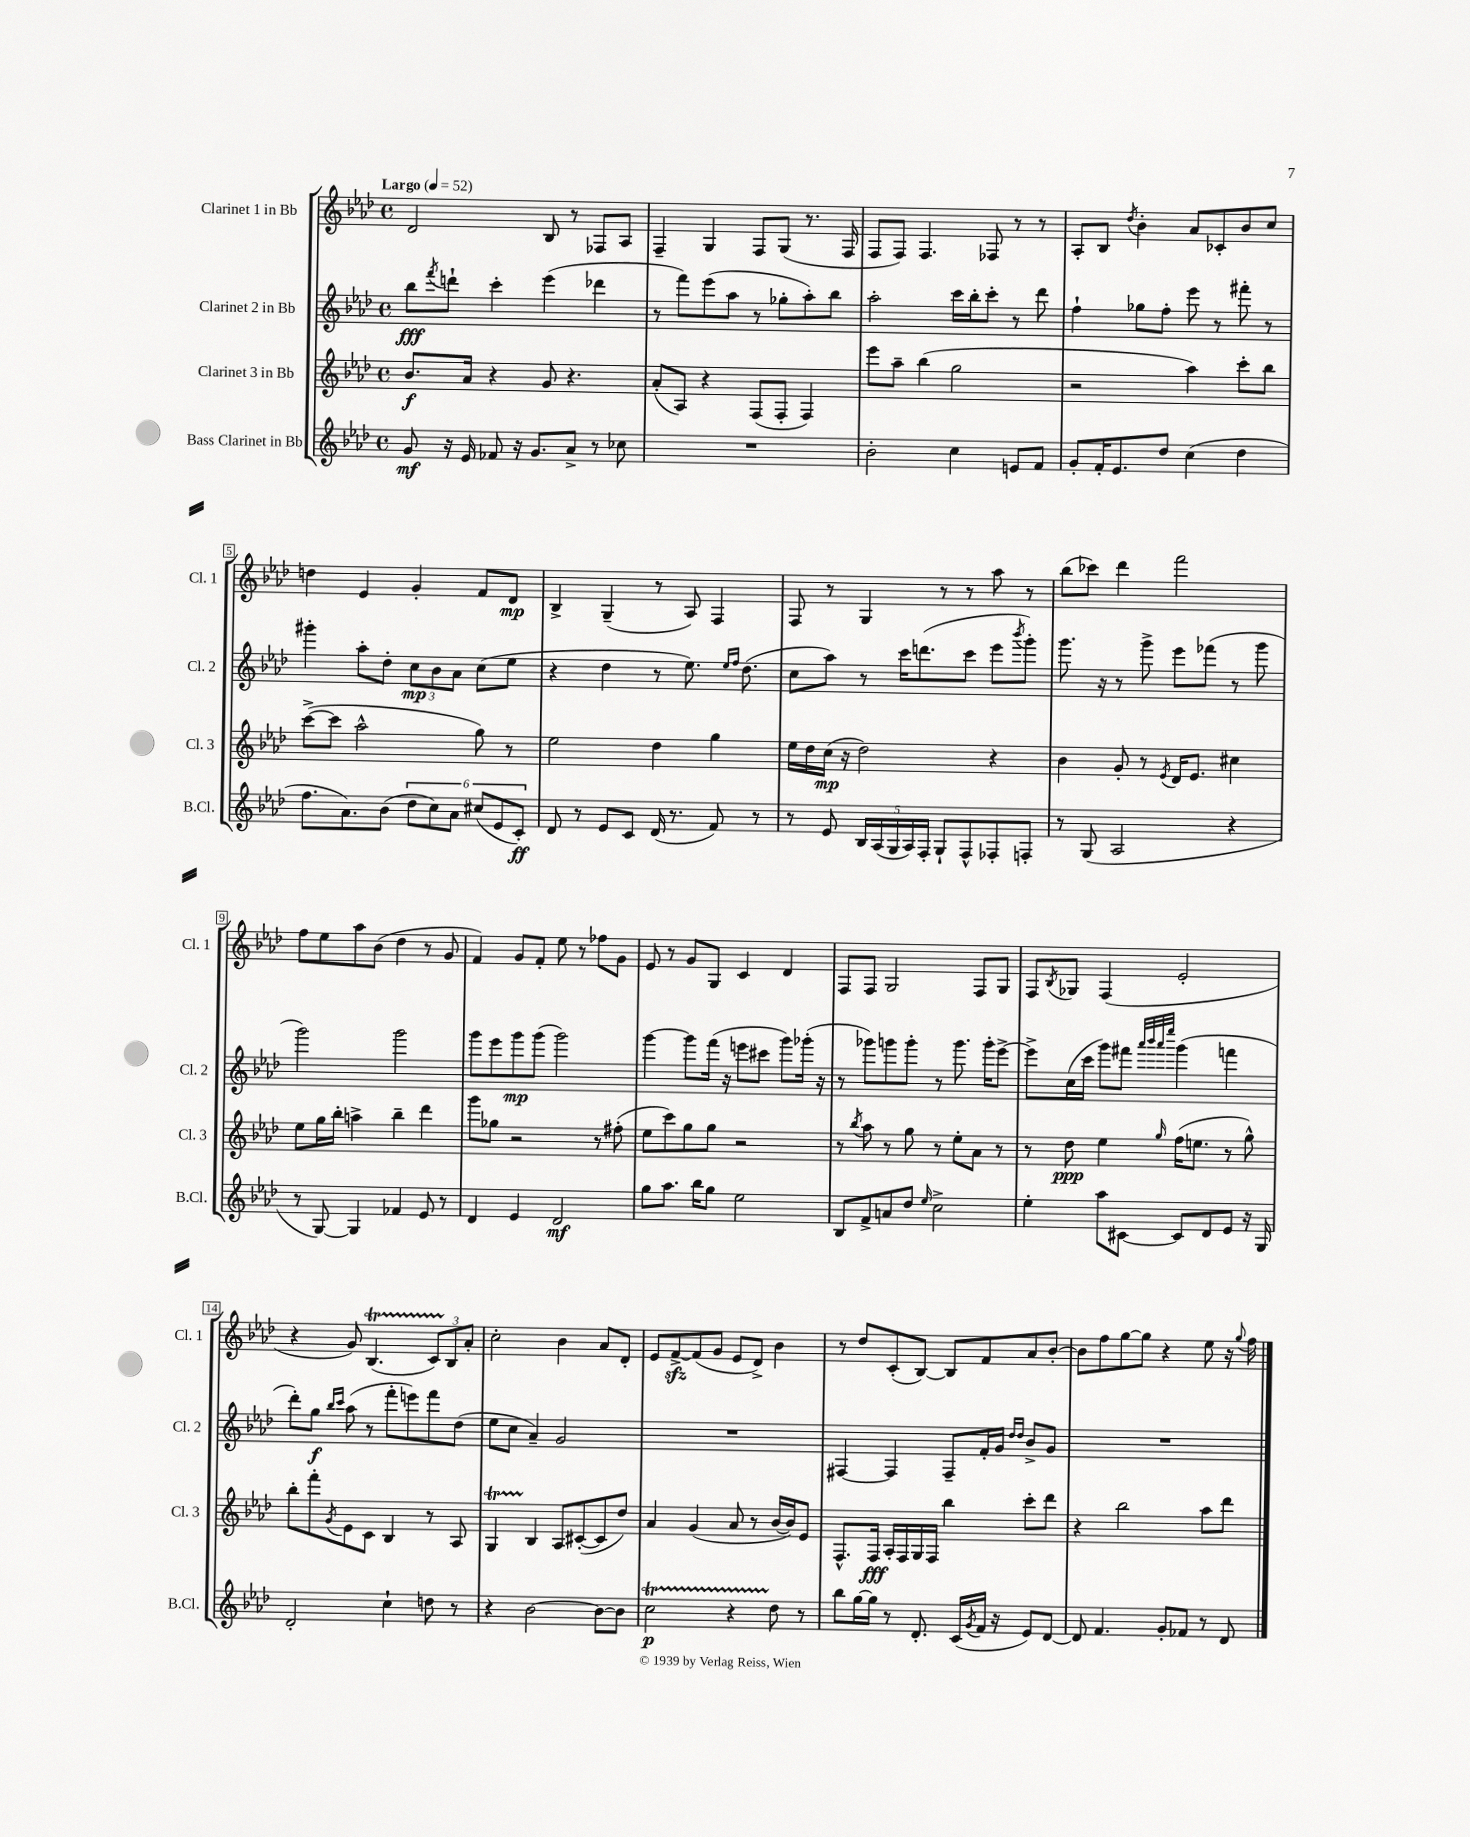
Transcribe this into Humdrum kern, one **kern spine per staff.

**kern	**dynam	**kern	**dynam	**kern	**dynam	**kern	**dynam
*part4	*part4	*part3	*part3	*part2	*part2	*part1	*part1
*staff4	*staff4	*staff3	*staff3	*staff2	*staff2	*staff1	*staff1
*I"Bass Clarinet in Bb	*	*I"Clarinet 3 in Bb	*	*I"Clarinet 2 in Bb	*	*I"Clarinet 1 in Bb	*
*I'B.Cl.	*	*I'Cl. 3	*	*I'Cl. 2	*	*I'Cl. 1	*
*clefG2	*	*clefG2	*	*clefG2	*	*clefG2	*
*k[b-e-a-d-]	*	*k[b-e-a-d-]	*	*k[b-e-a-d-]	*	*k[b-e-a-d-]	*
*M4/4	*	*M4/4	*	*M4/4	*	*M4/4	*
*met(c)	*	*met(c)	*	*met(c)	*	*met(c)	*
*MM52	*	*MM52	*	*MM52	*	*MM52	*
=1	=1	=1	=1	=1	=1	=1	=1
!	!	!	!	!	!	!LO:TX:a:B:t=Largo	!
8g/	mf	8.b-/L	f	8bb-\L	fff	2d-/	.
.	.	.	.	8qfff/	.	.	.
16r	.	.	.	8dddn`\J	.	.	.
16e-/	.	16a-/Jk	.	.	.	.	.
8f-X/	.	4r	.	4ccc'\	.	.	.
16r	.	.	.	.	.	.	.
8.g/L	.	.	.	.	.	.	.
.	.	8g/	.	(4eee-\	.	8B-/	.
8a-^/J	.	4.r	.	.	.	8r	.
8r	.	.	.	4ddd-X\	.	8F-X/L	.
8cc-X\	.	.	.	.	.	8A-/J	.
=2	=2	=2	=2	=2	=2	=2	=2
1r	.	(8a-'/L	.	8r	.	4F~/	.
.	.	8A-/J)	.	8fff\L)	.	.	.
.	.	4r	.	(8eee-\	.	4G/	.
.	.	.	.	8aa-\J	.	.	.
.	.	(8F/L	.	8r	.	8F/L	.
.	.	8F'/J	.	8gg-X'\L	.	(8G/J	.
.	.	4F/)	.	8aa-'\)	.	8.r	.
.	.	.	.	8bb-\J	.	.	.
.	.	.	.	.	.	16F/	.
=3	=3	=3	=3	=3	=3	=3	=3
2b-'\	.	8eee-\L	.	2aa-'\	.	8F/L	.
.	.	8aa-~\J	.	.	.	8F/J)	.
.	.	(4bb-\	.	.	.	4.F/	.
4cc\	.	2gg\	.	16ccc\LL	.	.	.
.	.	.	.	16bb-'\J	.	.	.
.	.	.	.	8ccc'\J	.	8F-X/	.
8en/L	.	.	.	8r	.	8r	.
8f/J	.	.	.	8ddd-\	.	8r	.
=4	=4	=4	=4	=4	=4	=4	=4
8g'/L	.	2r	.	4ff`\	.	8A-'/L	.
16f'/K	.	.	.	.	.	8B-/J	.
8.e-/	.	.	.	.	.	.	.
.	.	.	.	.	.	8qdd-/	.
.	.	.	.	8gg-X\L	.	4b-'\	.
8dd-/J	.	.	.	8ff'\J	.	.	.
(4cc\	.	4aa-\)	.	8eee-\	.	8a-/L	.
.	.	.	.	8r	.	8c-X'/	.
4dd-\	.	8ccc'\L	.	8fff#X'\	.	8b-/	.
.	.	8bb-\J	.	8r	.	8cc/J	.
!!LO:LB:g=z
=5	=5	=5	=5	=5	=5	=5	=5
8.ff\L	.	([8ccc^\L	.	4ggg#X'\	.	4ddn\	.
.	.	8ccc\J]	.	.	.	.	.
8.a-\)	.	.	.	.	.	.	.
.	.	2aa-^^\	.	8aa-'\L	.	4e-/	.
(8b-\J	.	.	.	8dd-'\J	.	.	.
12dd-\L	.	.	.	12cc\L	mp	4g'/	.
12cc\)	.	.	.	12b-\	.	.	.
12a-\J	.	.	.	12a-\J	.	.	.
(12cc#X/L	.	8gg\)	.	(8cc\L	.	8f/L	.
12e-/	.	.	.	.	.	.	.
.	.	8r	.	8ee-\J	.	8d-/J	mp
12c'/J)	ff	.	.	.	.	.	.
=6	=6	=6	=6	=6	=6	=6	=6
8d-/	.	2ee-\	.	4r	.	4B-^/	.
8r	.	.	.	.	.	.	.
8e-/L	.	.	.	4dd-\	.	(4G~/	.
8c/J	.	.	.	.	.	.	.
(16d-/	.	4dd-\	.	8r	.	8r	.
8.r	.	.	.	.	.	.	.
.	.	.	.	8.ee-\)	.	8A-/)	.
8f/)	.	4gg\	.	.	.	4F/	.
.	.	.	.	16qqee-/LL	.	.	.
.	.	.	.	16qqff/JJ	.	.	.
.	.	.	.	(8.dd-\	.	.	.
8r	.	.	.	.	.	.	.
=7	=7	=7	=7	=7	=7	=7	=7
8r	.	16ee-\LL	.	8cc\L	.	8F/	.
.	.	16dd-\	.	.	.	.	.
8e-/	.	(16cc\JJ	mp	8aa-\J)	.	8r	.
.	.	16r	.	.	.	.	.
20B-/LL	.	2dd-\)	.	8r	.	4G/	.
(20A-/	.	.	.	.	.	.	.
20G/	.	.	.	.	.	.	.
.	.	.	.	16ccc\KL	.	.	.
20A-/)	.	.	.	.	.	.	.
.	.	.	.	(8.dddn\	.	.	.
20F'/JJ	.	.	.	.	.	.	.
8G`/L	.	.	.	.	.	8r	.
8F^^/	.	.	.	8ccc\J	.	8r	.
8F-X'/	.	4r	.	8eee-\L	.	8aa-\	.
.	.	.	.	8qbbb-/	.	.	.
8Fn'/J	.	.	.	8ggg'\J)	.	8r	.
=8	=8	=8	=8	=8	=8	=8	=8
8r	.	4b-\	.	8.ggg\	.	(8bb-\L	.
(8G/	.	.	.	.	.	8ccc-X\J)	.
.	.	.	.	16r	.	.	.
2A-/	.	8g'/	.	8r	.	4ddd-\	.
.	.	8r	.	8ggg^\	.	.	.
.	.	8qe-/	.	.	.	.	.
.	.	16d-/KL	.	8eee-\L	.	2fff\	.
.	.	8.e-/J	.	.	.	.	.
.	.	.	.	(8fff-X\J	.	.	.
4r	.	4cc#X\	.	8r	.	.	.
.	.	.	.	8ggg\	.	.	.
!!LO:LB:g=z
=9	=9	=9	=9	=9	=9	=9	=9
8r	.	8ee-\L	.	2ggg\)	.	8ff\L	.
[8G/)	.	16gg\L	.	.	.	8ee-\	.
.	.	16bb-'\JJ	.	.	.	.	.
4G/]	.	4aan^\	.	.	.	8aa-\	.
.	.	.	.	.	.	(8b-\J	.
4f-X/	.	4bb-~\	.	2ggg\	.	4dd-\	.
8e-/	.	4ddd-\	.	.	.	8r	.
8r	.	.	.	.	.	8g/	.
=10	=10	=10	=10	=10	=10	=10	=10
4d-/	.	8ggg\L	.	8ggg\L	.	4f/)	.
.	.	8gg-X\J	.	8eee-\	.	.	.
4e-/	.	2r	.	8ggg\	mp	8g/L	.
.	.	.	.	(8ggg\J	.	8f'/J	.
2d-/	mf	.	.	2ggg\)	.	8ee-\	.
.	.	.	.	.	.	8r	.
.	.	8r	.	.	.	8ff-X\L	.
.	.	(8ff#X'\	.	.	.	8g\J	.
=11	=11	=11	=11	=11	=11	=11	=11
8gg\L	.	8ee-\L	.	[4ggg\	.	8e-/	.
8.aa-\J	.	8ccc\)	.	.	.	8r	.
.	.	8gg\	.	8ggg\L]	.	8g/L	.
16bb-\KL	.	.	.	.	.	.	.
8gg\J	.	8gg\J	.	(16fff\Jk	.	8G/J	.
.	.	.	.	16r	.	.	.
2ee-\	.	2r	.	8eeen\L	.	4c/	.
.	.	.	.	8ccc#X\J	.	.	.
.	.	.	.	8ggg\L)	.	4d-/	.
.	.	.	.	(16ggg-X'\Jk	.	.	.
.	.	.	.	16r	.	.	.
=12	=12	=12	=12	=12	=12	=12	=12
8B-/L	.	8r	.	8r	.	8F/L	.
.	.	8qbb-/	.	.	.	.	.
8f^/	.	8aa-\	.	8ggg-X\L)	.	8F/J	.
8an/	.	8r	.	8gggn\	.	2G/	.
8dd-/J	.	8gg\	.	8ggg'\J	.	.	.
16qqee-/	.	.	.	.	.	.	.
2cc^\	.	8r	.	8r	.	.	.
.	.	8ee-'\L	.	8.ggg\	.	.	.
.	.	8a-\J	.	.	.	8F/L	.
.	.	.	.	16ggg'\KL	.	.	.
.	.	8r	.	[8eee-^\J	.	8G/J	.
=13	=13	=13	=13	=13	=13	=13	=13
4ee-'\	.	8r	.	8eee-^\L]	.	8F/L	.
.	.	.	.	.	.	8qB-/	.
.	.	8dd-\	ppp	(16cc\L	.	8G-X/J	.
.	.	.	.	16ccc\JJ	.	.	.
8aa-\L	.	4ee-\	.	8ggg\L)	.	(4F/	.
[8c#X\J	.	.	.	8fff#X\J	.	.	.
.	.	.	.	32qqaaa-/LLL	.	.	.
.	.	.	.	32qqbbb-/	.	.	.
.	.	.	.	32qqaaa-/	.	.	.
.	.	16qqgg/	.	32qqeeee-/JJJ	.	.	.
8c#/L]	.	(16ff\KL	.	(4ggg\	.	2e-'/	.
.	.	8.een\J	.	.	.	.	.
8d-/	.	.	.	.	.	.	.
8e-/J	.	8r	.	4fffn\	.	.	.
16r	.	8gg^^\)	.	.	.	.	.
16G/	.	.	.	.	.	.	.
!!LO:LB:g=z
=14	=14	=14	=14	=14	=14	=14	=14
2d-'/	.	8bb-'\L	.	8ddd-'\L)	.	4r	.
.	.	8fff'\	.	8gg\J	f	.	.
.	.	.	.	16qqbb-/LL	.	.	.
.	.	8qg/	.	16qqccc/JJ	.	.	.
.	.	8e-\	.	(8aa-\	.	8g/)	.
.	.	8c\J	.	8r	.	(4.B-T/	.
4cc`\	.	4B-/	.	8fff'\L	.	.	.
.	.	.	.	8eeen\)	.	.	.
8ddn\	.	8r	.	8fff\	.	12cTTT/L)	.
.	.	.	.	.	.	12B-/	.
8r	.	8A-/	.	(8dd-\J	.	.	.
.	.	.	.	.	.	12a-'/J	.
=15	=15	=15	=15	=15	=15	=15	=15
4r	.	4Gt/	.	8ee-\L	.	2cc'\	.
.	.	.	.	8cc\J	.	.	.
[2b-\	.	4B-/	.	4a-~/)	.	.	.
.	.	8A-/L	.	2g/	.	4b-\	.
.	.	([8c#X'/	.	.	.	.	.
8b-\L_	.	8c#/]	.	.	.	8a-/L	.
8b-\J]	.	8dd-/J)	.	.	.	8d-'/J	.
=16	=16	=16	=16	=16	=16	=16	=16
2cct\	p	4a-/	.	1r	.	8e-/L	.
.	.	.	.	.	.	[8fzz^/	.
.	.	(4g/	.	.	.	(8f/]	.
.	.	.	.	.	.	8g/J	.
4r	.	8a-/	.	.	.	8e-/L	.
.	.	8r	.	.	.	8d-^/J)	.
8dd-\	.	[16b-/LL	.	.	.	4b-\	.
.	.	16b-/J])	.	.	.	.	.
8r	.	8e-/J	.	.	.	.	.
=17	=17	=17	=17	=17	=17	=17	=17
8bb-\L	.	8.F^^/L	.	[4F#X/	.	8r	.
[16gg\L	.	.	.	.	.	8dd-/L	.
16gg\JJ]	.	16F/Jk	fff	.	.	.	.
8r	.	16A-'/LL	.	4F#/]	.	(8c'/	.
.	.	16F/	.	.	.	.	.
8.d-'/	.	16G/	.	.	.	[8B-/J)	.
.	.	16F/JJ	.	.	.	.	.
.	.	4bb-\	.	8F#~/L	.	8B-/L]	.
(16c/LL	.	.	.	.	.	.	.
8qg/	.	.	.	.	.	.	.
16f/JJ	.	.	.	16f'/L	.	8f/	.
16r	.	.	.	16g/JJ	.	.	.
.	.	.	.	16qqdd-/LL	.	.	.
.	.	.	.	16qqdd-/JJ	.	.	.
8e-/L)	.	8ccc'\L	.	8b-^/L	.	8a-/	.
[8d-/J	.	8ddd-\J	.	8g/J	.	[8b-'/J	.
=18	=18	=18	=18	=18	=18	=18	=18
8d-/]	.	4r	.	1r	.	8b-\L]	.
4.f/	.	.	.	.	.	8ff\	.
.	.	2bb-\	.	.	.	[8gg\	.
.	.	.	.	.	.	8gg\J]	.
8g'/L	.	.	.	.	.	4r	.
8f-X/J	.	.	.	.	.	.	.
8r	.	8aa-\L	.	.	.	8ee-\	.
8d-/	.	8ddd-\J	.	.	.	16r	.
.	.	.	.	.	.	8qqgg/	.
.	.	.	.	.	.	16ff\	.
==	==	==	==	==	==	==	==
*-	*-	*-	*-	*-	*-	*-	*-
